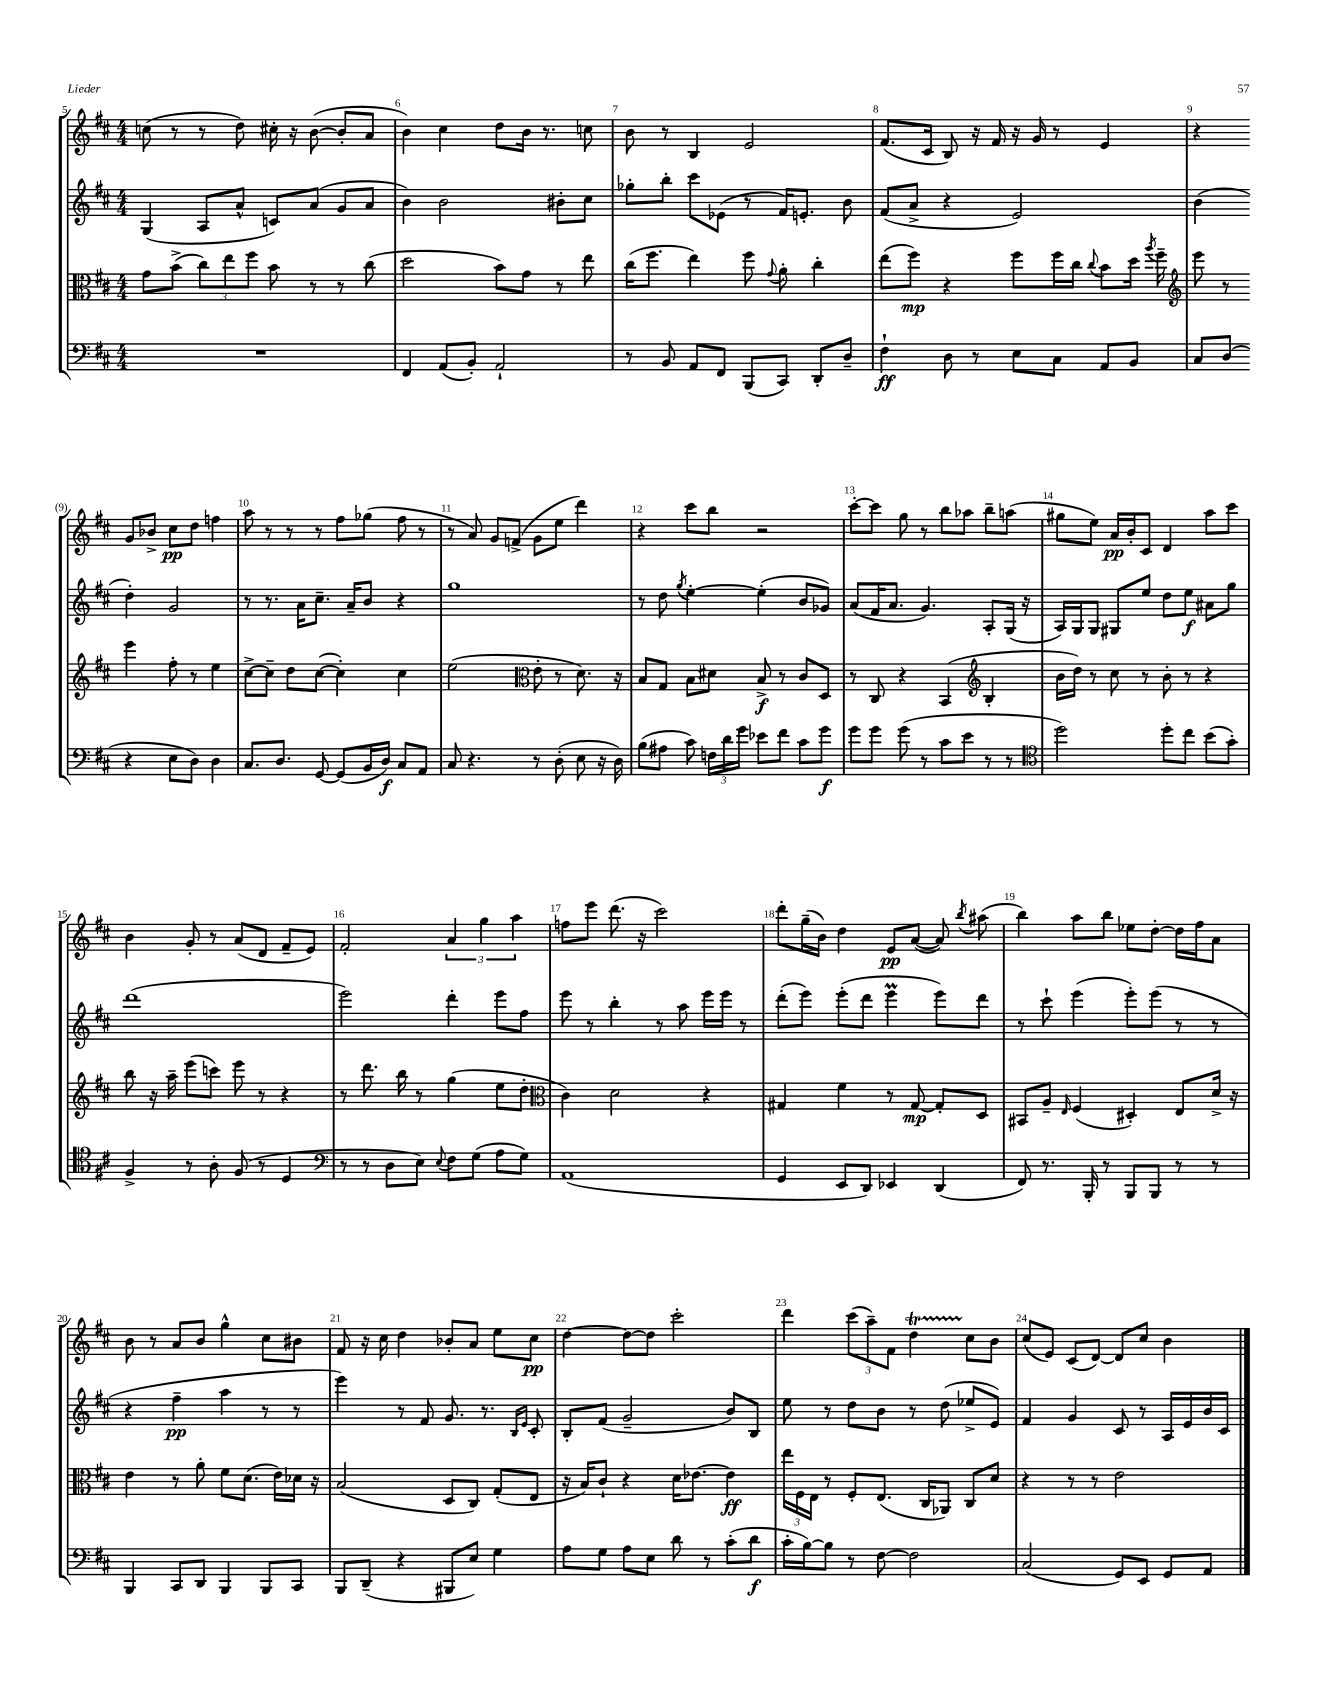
<<
\new StaffGroup <<
\new Staff = "s0" {
    \clef treble \key d \major \numericTimeSignature \time 4/4
    \autoBeamOff c''8( r8 r8 d''8) cis''16-. r16 b'8~( b'8[-. a'8] |
    b'4) cis''4 d''8[ b'16] r8. c''8 |
    b'8 r8 b4 e'2 |
    fis'8.[( cis'16] b8) r16 fis'16 r16 g'16 r8 e'4 |
    r4 g'8[ bes'8]-> cis''8[\pp d''8] f''4 |
    a''8 r8 r8 r8 fis''8[ ges''8]( fis''8 r8 |
    r8 a'8) g'8[ f'8]->( g'8[ e''8] d'''4) |
    r4 cis'''8[ b''8] r2 |
    cis'''8[~-. cis'''8] g''8 r8 b''8[ aes''8] b''8[-- a''8]( |
    gis''8[ e''8]) a'16[\pp b'16-. cis'8] d'4 a''8[ cis'''8] |
    b'4 g'8-. r8 a'8[( d'8] fis'8[-- e'8]) |
    fis'2-. \tuplet 3/2 { a'4 g''4 a''4 } |
    f''8[ e'''8] d'''8.( r16 cis'''2) |
    d'''8[-. g''16--( b'16]) d''4 e'8[\pp a'8]~( a'8) \acciaccatura { b''8 } ais''8( |
    b''4) a''8[ b''8] ees''8[ d''8]~-. d''16[ fis''16 a'8] |
    b'8 r8 a'8[ b'8] g''4-^ cis''8[ bis'8] |
    fis'8 r16 cis''16 d''4 bes'8[-. a'8] e''8[ cis''8]\pp |
    d''4~ d''8[~ d''8] cis'''2-. |
    d'''4 \tuplet 3/2 { cis'''8[( a''8--) fis'8] } d''4\startTrillSpan cis''8[\stopTrillSpan b'8] |
    cis''8[( e'8]) cis'8[( d'8]~) d'8[ cis''8] b'4 \bar "|." |
}
\new Staff = "s1" {
    \clef treble \key d \major \numericTimeSignature \time 4/4
    \autoBeamOff g4( a8[ a'8]-^ c'8[) a'8]( g'8[ a'8] |
    b'4) b'2 bis'8[-. cis''8] |
    ges''8[-. b''8]-. cis'''8[ ees'8]( r8 fis'16[) e'8.]-. b'8 |
    fis'8[( a'8]-> r4 e'2) |
    b'4( d''4-.) g'2 |
    r8 r8. a'16[ cis''8.]-- a'16[-- b'8] r4 |
    g''1 |
    r8 d''8 \acciaccatura { g''8 } e''4~-. e''4-.( b'8[ ges'8]) |
    a'8[( fis'16 a'8.] g'4.) a8[-. g16]( r16 |
    a16[) g16 g8] gis8[ e''8] d''8[ e''8]\f ais'8[ g''8] |
    d'''1( |
    e'''2) d'''4-. e'''8[ fis''8] |
    e'''8 r8 b''4-. r8 a''8 e'''16[ e'''16] r8 |
    d'''8[-.( e'''8]) e'''8[-.( d'''8] e'''4\prall e'''8[) d'''8] |
    r8 cis'''8-! e'''4( e'''8[-.) e'''8]( r8 r8 |
    r4 fis''4--\pp a''4 r8 r8 |
    e'''4) r8 fis'8 g'8. r8. \grace { b16[ e'16] } cis'8-. |
    b8[-. fis'8]( g'2-- b'8[) b8] |
    e''8 r8 d''8[ b'8] r8 d''8( ees''8[-> e'8]) |
    fis'4 g'4 cis'8 r8 a16[ e'16 b'16 cis'16] \bar "|." |
}
\new Staff = "s2" {
    \clef alto \key d \major \numericTimeSignature \time 4/4
    \autoBeamOff g'8[ b'8]->( \tuplet 3/2 { cis''8[) e''8 fis''8] } b'8 r8 r8 cis''8( |
    d''2 b'8[) g'8] r8 e''8 |
    cis''16[( fis''8.] e''4) fis''8 \appoggiatura { g'8 } a'8-. cis''4-. |
    e''8[( fis''8]\mp) r4 fis''8[ fis''16 cis''16] \appoggiatura { cis''8 } b'8[ d''16] \acciaccatura { a''8 } fis''16-- |
    \clef treble e'''8 r8 e'''4 fis''8-. r8 e''4 |
    cis''8[~-> cis''8]-- d''8[ cis''8]~( cis''4-.) cis''4 |
    e''2( \clef alto e'8-. r8 d'8.) r16 |
    b8[ g8] b8[ dis'8] b8->\f r8 cis'8[ d8] |
    r8 cis8 r4 b,4( \clef treble b4-. |
    b'16[ d''16]) r8 cis''8 r8 b'8-. r8 r4 |
    b''8 r16 a''16-- e'''8[( c'''8]) e'''8 r8 r4 |
    r8 d'''8. b''16 r8 g''4( e''8[ d''8]-. |
    \clef alto cis'4) d'2 r4 |
    gis4 fis'4 r8 gis8~\mp gis8[-. d8] |
    bis,8[ a8]-- \grace { e16 } fis4( dis4-.) e8[ d'16]-> r16 |
    e'4 r8 a'8-. fis'8[ d'8.]( e'16[) des'16] r16 |
    b2( d8[ cis8]) g8[-.( e8] |
    r16 b16[) cis'8]-! r4 d'16[ ees'8.]~ ees'4\ff |
    \tuplet 3/2 { e''16[ fis16 e16] } r8 fis8[-. e8.]( cis16[ aes,8]) cis8[ d'8] |
    r4 r8 r8 e'2 \bar "|." |
}
\new Staff = "s3" {
    \clef bass \key d \major \numericTimeSignature \time 4/4
    \autoBeamOff R1 |
    fis,4 a,8[( b,8]-.) a,2-! |
    r8 b,8 a,8[ fis,8] b,,8[( cis,8]) d,8[-. d8]-- |
    fis4-!\ff d8 r8 e8[ cis8] a,8[ b,8] |
    cis8[ d8]( r4 e8[ d8]) d4 |
    cis8.[ d8.] g,8~ g,8[( b,16 d16]\f) cis8[ a,8] |
    cis8 r4. r8 d8-.( e8 r16 d16) |
    b8[( ais8] cis'8) \tuplet 3/2 { f16[ d'16 g'16] } ees'8[ fis'8] cis'8[ g'8]\f |
    g'8[ g'8] g'8( r8 cis'8[ e'8] r8 r8 |
    \clef tenor d''2) d''8[-. cis''8] b'8[( g'8]-.) |
    fis4-> r8 a8-. fis8( r8 d4 |
    \clef bass r8 r8 d8[ e8]) \appoggiatura { e8 } fis8[ g8]( a8[ g8]) |
    a,1( |
    g,4 e,8[ d,8]) ees,4 d,4( |
    fis,8) r8. b,,16-. r8 b,,8[ b,,8] r8 r8 |
    b,,4 cis,8[ d,8] b,,4 b,,8[ cis,8] |
    b,,8[ d,8]--( r4 bis,,8[ e8]) g4 |
    a8[ g8] a8[ e8] d'8 r8 cis'8[-.( d'8]\f |
    cis'16[-. b16~) b8] r8 fis8~ fis2 |
    cis2( g,8[) e,8] g,8[ a,8] \bar "|." |
}
>>
>>
\layout { \context { \Score currentBarNumber = #5 \override BarNumber.break-visibility = ##(#f #t #t) barNumberVisibility = #all-bar-numbers-visible } }
